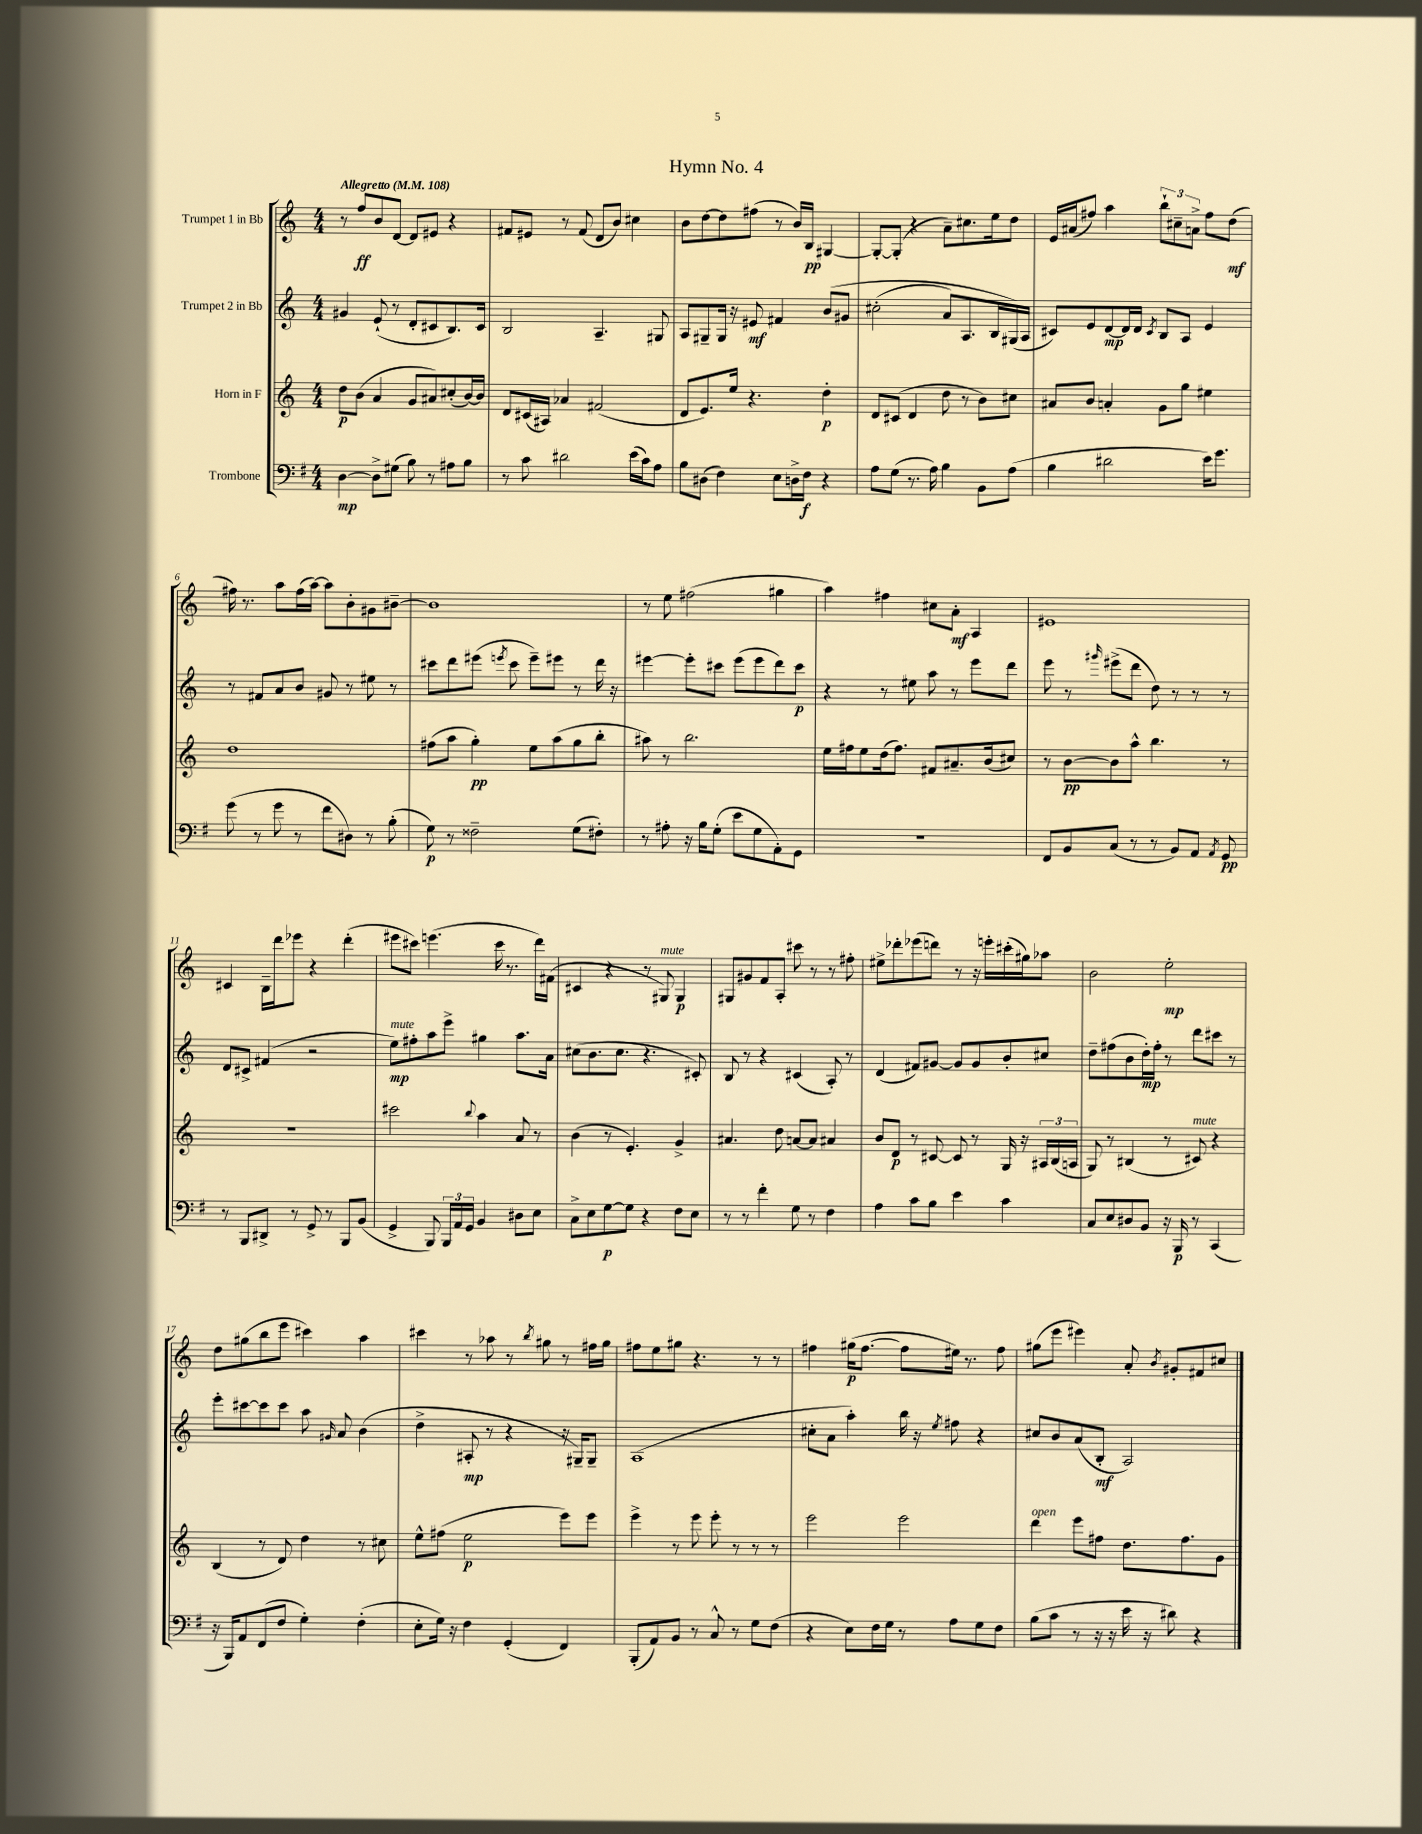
\header { title = "Hymn No. 4" }
<<
\new StaffGroup <<
\new Staff = "s0" \with { instrumentName = "Trumpet 1 in Bb" } {
    \clef treble \key c \major \numericTimeSignature \time 4/4 \tempo "Allegretto" 4 = 108
    \autoBeamOff r8 f''8[\ff b'8 d'8]~ d'8[ eis'8] r4 |
    fis'8[ eis'8] r8 fis'8( d'8[ b'8]) cis''4 |
    b'8[ d''8~ d''8 fis''8]( r8 b'16[) b16]\pp gis4~ |
    gis8[~-. gis8]-.( r4 a'8[--) cis''8. e''16 d''8] |
    e'16[ ais'16( fis''8]) a''4 \tuplet 3/2 { b''8[-! cis''8-- a'8]-> } fis''8[ d''8]\mf( |
    fis''16) r8. a''8[ fis''16( a''16]~) a''8[ b'8-. gis'8 bis'8]~-- |
    bis'1 |
    r8 e''8 fis''2( gis''4 |
    a''4) fis''4 cis''8[ a'8]-.\mf a4 |
    eis'1 |
    cis'4 b16[-- d'''16 ees'''8] r4 d'''4-.( |
    eis'''8[ cis'''8]) e'''4.( cis'''16 r8. d'''16[) fis'16]( |
    cis'4 r4 r8 gis8^\markup { \italic "mute" }) gis4\p |
    gis8[ gis'8 f'8 a8]-. cis'''8 r8 r8 fis''8-. |
    eis''8[-> des'''8-. ees'''8( d'''8]) r8 r16 e'''16[-. cis'''16-.( gis''16) aes''8] |
    b'2 e''2-.\mp |
    d''8[ gis''8( b''8 e'''8] cis'''4) a''4 |
    cis'''4 r8 aes''8 r8 \acciaccatura { b''8 } gis''8 r8 fis''16[ gis''16] |
    fis''8[ e''8 gis''8] r4. r8 r8 |
    fis''4 gis''16[\p( fis''8.]~ fis''8[ eis''16]) r8. fis''8 |
    gis''8[( e'''8] eis'''4) a'8-. \acciaccatura { b'8 } gis'8[-. fis'8 cis''8] \bar "|." |
}
\new Staff = "s1" \with { instrumentName = "Trumpet 2 in Bb" } {
    \clef treble \key c \major \numericTimeSignature \time 4/4
    \autoBeamOff gis'4 e'8-!( r8 d'8[-. cis'8 b8.) cis'16] |
    b2 a4.-- gis8 |
    a8[ gis8-- gis16] r16 eis'8\mf fis'4 b'8[\( gis'8] |
    cis''2-.( a'8[) a8. b16 gis16(\) a16] |
    cis'8[) e'8 d'8~\mp d'16 d'16] \acciaccatura { cis'8 } b8[ a8] e'4 |
    r8 fis'8[ a'8 b'8] gis'8 r8 eis''8 r8 |
    cis'''8[ d'''8 eis'''8]( \acciaccatura { e'''8 } cis'''8 e'''8[--) eis'''8] r8 d'''16 r16 |
    eis'''4~ eis'''8[-. cis'''8] eis'''8[( eis'''8 d'''8) cis'''8]\p |
    r4 r8 eis''8 a''8 r8 e'''8[ d'''8] |
    e'''8 r8 \grace { gis'''16 } eis'''8[->( d'''8] d''8) r8 r8 r8 |
    d'8[ cis'8]-> fis'4( r2 |
    e''8[\mp^\markup { \italic "mute" }) fis''8-. a''8 e'''8]-> gis''4 a''8.[ a'16] |
    cis''8[( b'8. cis''8.] r4. cis'8-.) |
    b8 r8 r4 cis'4( a8-.) r8 |
    d'4( fis'8[) gis'8]~ gis'8[ gis'8 b'8-. cis''8] |
    d''8[-- fis''8( b'8 d''16-.\mp) fis''16]-. r8 d'''8[ cis'''8] r8 |
    e'''8[-. cis'''8~ cis'''8 cis'''8] a''8 \grace { gis'16 } a'8 b'4( |
    d''4-> ais8-.\mp r8 r4 r16 gis16[--) gis8]-- |
    a1( |
    cis''8[-. a'8] a''4-.) b''16 r16 \acciaccatura { e''8 } fis''8 r4 |
    cis''8[ b'8 a'8( b8]-.\mf a2) \bar "|." |
}
\new Staff = "s2" \with { instrumentName = "Horn in F" } {
    \clef treble \key c \major \numericTimeSignature \time 4/4
    \autoBeamOff d''8[\p b'8]( a'4 g'8[ ais'8) cis''8-.( b'16~) b'16] |
    d'8[ cis'16( ais16]) aes'4 fis'2( |
    d'8[ e'8.) e''16] r4. d''4-.\p |
    d'8[ cis'8]( d'4 d''8 r8 b'8[) cis''8] |
    ais'8[ b'8] a'4-. g'8[ g''8] eis''4 |
    d''1 |
    fis''8[( a''8] g''4-.\pp) e''8[ a''8( g''8 b''8]-. |
    ais''8) r8 b''2. |
    e''16[ fis''16 e''8 d''16( fis''8.]) fis'8[ ais'8.-- b'16( cis''8]) |
    r8 b'8[~\pp b'8 a''8]-^ b''4. r8 |
    r1 |
    cis'''2 \appoggiatura { b''8 } a''4 a'8 r8 |
    b'4( r8 e'4.-.) g'4-> |
    ais'4. d''8 a'8[~ a'8] ais'4 |
    b'8[ d'8]\p r8 cis'8~ cis'8 r8 g16 r16 \tuplet 3/2 { ais16[ b16( a16] } |
    g8) r8 bis4( r8 cis'8^\markup { \italic "mute" }) r4 |
    b4( r8 d'8) d''4 r8 cis''8 |
    e''8[-^ fis''8]( e''2\p e'''8[) e'''8] |
    e'''4-> r8 e'''8 e'''8-. r8 r8 r8 |
    e'''2 e'''2 |
    d'''4^\markup { \italic "open" } e'''8[ fis''8] d''8.[ fis''8. g'8] \bar "|." |
}
\new Staff = "s3" \with { instrumentName = "Trombone" } {
    \clef bass \key g \major \numericTimeSignature \time 4/4
    \autoBeamOff d4~\mp d8[-> gis8]( b8) r8 ais8[ b8] |
    r8 c'8 dis'2 e'16[( c'16) a8] |
    b8[ dis8]( fis4) e8[ d16-> fis16]\f r4 |
    a8[ g8]( r8. a16) b4 b,8[ a8]( |
    b4 dis'2 e'16[) g'8.] |
    g'8( r8 g'8 r8 fis'8[ dis8]) r8 b8-.( |
    g8\p) r8 fisis2-- g8[( fis8]-.) |
    r8 ais8-. r16 b16[ g8]-.( e'8[ g8 a,8-.) g,8] |
    R1 |
    fis,8[ b,8 c8]( r8 r8 b,8[) a,8] \acciaccatura { a,8 } g,8\pp |
    r8 b,,8[ dis,8]-> r8 g,8-> r8 b,,8[ b,8]( |
    g,4-> b,,8) \tuplet 3/2 { b,,16[ a,16 g,16] } b,4 dis8[ e8] |
    c8[-> e8 g8~\p g8] r4 fis8[ e8] |
    r8 r8 fis'4-. g8 r8 fis4 |
    a4 c'8[ b8] e'4 c'4 |
    c8[ e8 dis8 b,8] r16 b,,16\p r8 c,4( |
    r16 b,,16[) a,8 fis,8( fis8] g4-.) fis4-.( |
    e8[-. g16]) r16 fis4 g,4-.( fis,4) |
    b,,8[-.( a,8) b,8] r8 c8-^ r8 g8[ fis8]( |
    r4 e8[) fis16 g16] r8 a8[ g8 fis8] |
    b8[( c'8] r8 r16 r16 e'16 r16 dis'8) r4 \bar "|." |
}
>>
>>
